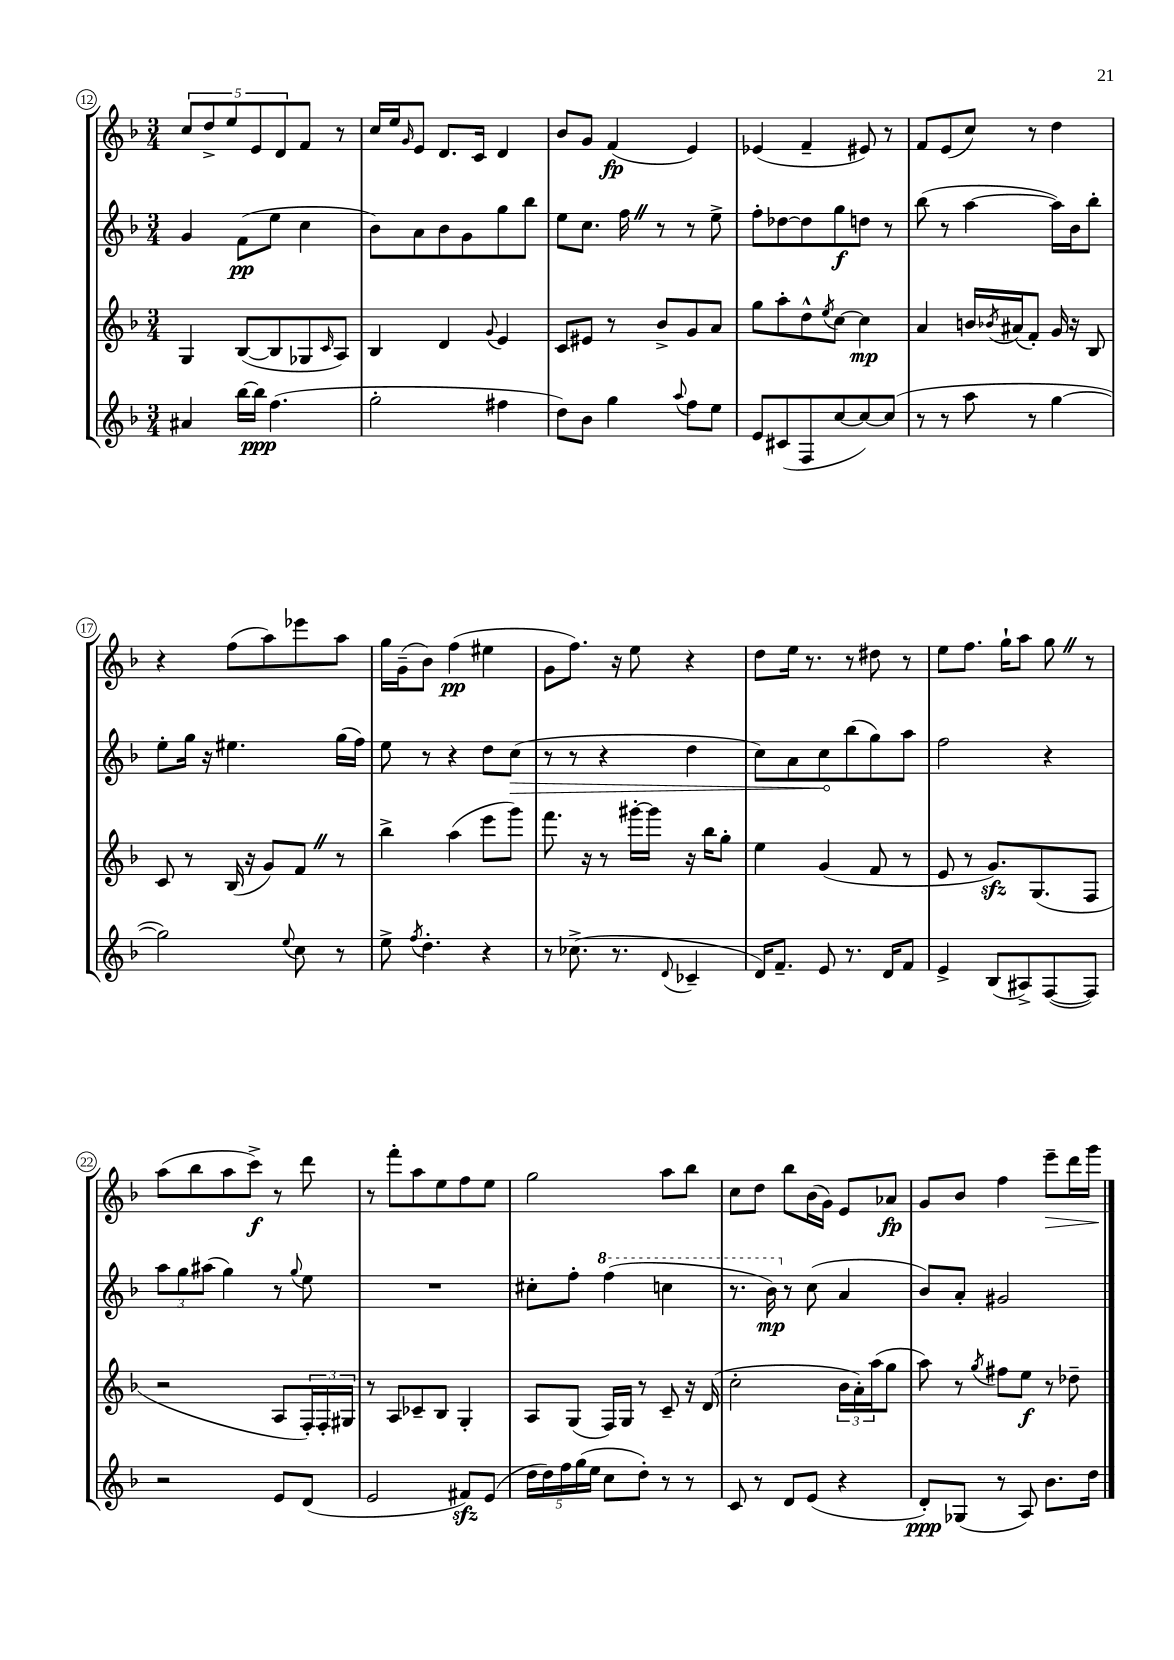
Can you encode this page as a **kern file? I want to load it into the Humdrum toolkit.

**kern	**kern	**kern	**kern
*staff4	*staff3	*staff2	*staff1
*clefG2	*clefG2	*clefG2	*clefG2
*k[b-]	*k[b-]	*k[b-]	*k[b-]
*M3/4	*M3/4	*M3/4	*M3/4
4a#	4G	4g	10cc
.	.	.	10dd^
.	.	.	10ee
[16bb-	([8B-	(8f	.
.	.	.	10e
16bb-]	.	.	.
(4.ff	8B-]	8ee	.
.	.	.	10d
.	8G-	4cc	8f
.	16qqc	.	.
.	8A)	.	8r
=	=	=	=
2gg'	4B-	8b-)	16cc
.	.	.	16ee
.	.	.	16qqg
.	.	8a	8e
.	4d	8b-	8.d
.	.	8g	.
.	.	.	16c
.	8qqg	.	.
4ff#	4e	8gg	4d
.	.	8bb-	.
=	=	=	=
8dd)	8c	8ee	8b-
8b-	8e#	8.cc	8g
4gg	8r	.	(4f
.	.	16ff	.
.	8b-^	8r	.
8qqaa	.	.	.
8ff	8g	8r	4e)
8ee	8a	8ee^	.
=	=	=	=
8e	8gg	8ff'	(4e-
(8c#	8aa'	[8dd-	.
8F	8dd^^	8dd-]	4f~
.	8qee	.	.
[8cc	[8cc	8gg	.
8cc_)	4cc]	8dd	8e#)
(8cc]	.	8r	8r
=	=	=	=
8r	4a	(8bb-	8f
8r	.	8r	(8e
8aa	16b	[4aa	8cc)
.	8qb-	.	.
.	(16a#	.	.
8r	8f')	.	8r
[4gg	16g	16aa])	4dd
.	16r	16b-	.
.	8B-	8bb-'	.
=	=	=	=
2gg])	8c	8ee'	4r
.	8r	16gg	.
.	.	16r	.
.	(16B-	4.ee#	(8ff
.	16r	.	.
.	8g)	.	8aa)
8qqee	.	.	.
8cc	8f	.	8eee-
8r	8r	(16gg	8aa
.	.	16ff)	.
=	=	=	=
8ee^	4bb-^	8ee	16gg
.	.	.	(16g~
8qff	.	.	.
4.dd'	.	8r	8b-)
.	(4aa	4r	(4ff
4r	8eee	8dd	4ee#
.	8ggg)	(8cc	.
=	=	=	=
8r	8.fff	8r	8g
(8.cc-^	.	8r	8.ff)
.	16r	.	.
.	8r	4r	.
8.r	.	.	16r
.	[16ggg#'	.	8ee
.	16ggg#]	.	.
8qqd	.	.	.
4c-~	16r	4dd	4r
.	16bb-	.	.
.	8gg'	.	.
=	=	=	=
16d)	4ee	8cc)	8dd
8.f~	.	.	.
.	.	8a	16ee
.	.	.	8.r
8e	(4g	8cc	.
8.r	.	(8bb-	8r
.	8f	8gg)	8dd#
16d	.	.	.
8f	8r	8aa	8r
=	=	=	=
4e^	8e	2ff	8ee
.	8r	.	8.ff
(8B-	8.g)	.	.
.	.	.	16gg`
8A#^)	.	.	8aa
.	(8.G	.	.
([8F	.	4r	8gg
8F])	8F	.	8r
=	=	=	=
2r	2r	12aa	(8aa
.	.	12gg	.
.	.	.	8bb-
.	.	(12aa#	.
.	.	4gg)	8aa
.	.	.	8ccc^)
8e	8A	8r	8r
.	.	8qqgg	.
(8d	24F')	8ee	8ddd
.	24F'	.	.
.	24G#	.	.
=	=	=	=
2e	8r	2.r	8r
.	8A	.	8fff'
.	8c-~	.	8aa
.	8B-	.	8ee
8f#)	4G'	.	8ff
(8e	.	.	8ee
=	=	=	=
20dd	8A	8cc#'	2gg
20dd)	.	.	.
20ff	.	.	.
.	(8G	8ff'	.
(20gg	.	.	.
20ee	.	.	.
8cc	16F)	(4fff	.
.	16G	.	.
8dd')	8r	.	.
8r	8c~	4ccc	8aa
8r	16r	.	8bb-
.	(16d	.	.
=	=	=	=
8c	2cc'	8.r	8cc
8r	.	.	8dd
.	.	16bb-)	.
8d	.	8r	8bb-
(8e	.	(8cc	(16b-
.	.	.	16g)
4r	24b-	4a	8e
.	24a')	.	.
.	(24aa	.	.
.	8gg	.	8a-
=	=	=	=
8d')	8aa)	8b-)	8g
(8G-	8r	8a'	8b-
.	8qgg	.	.
8r	8ff#	2g#	4ff
8A)	8ee	.	.
8.b-	8r	.	8eee~
.	8dd-~	.	16ddd
16dd	.	.	16ggg
==	==	==	==
*-	*-	*-	*-
